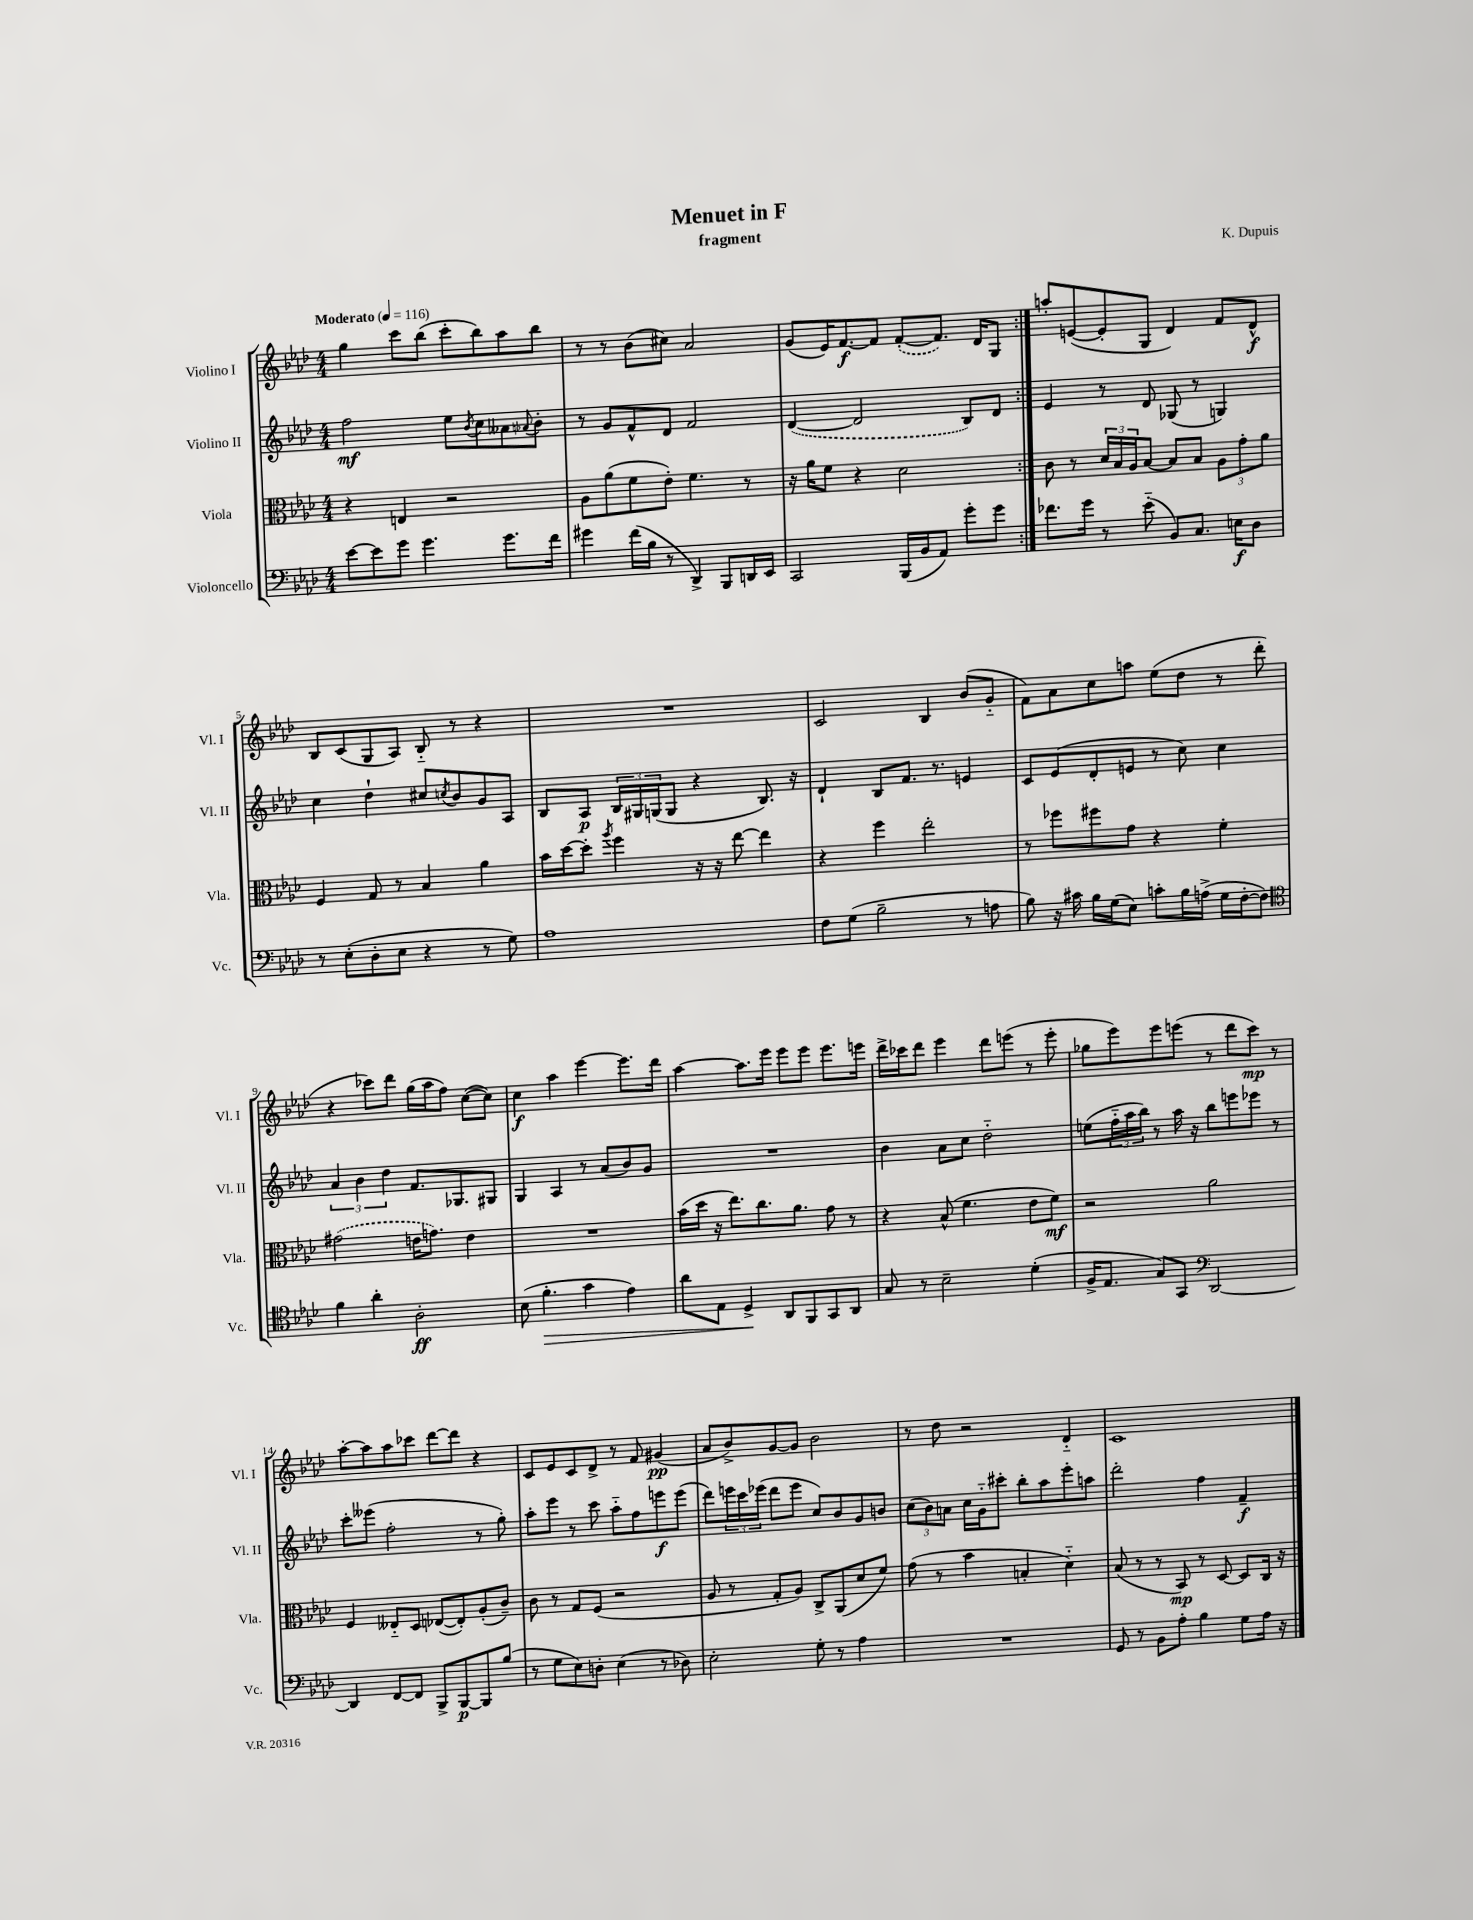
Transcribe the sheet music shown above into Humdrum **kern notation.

**kern	**kern	**kern	**kern
*staff4	*staff3	*staff2	*staff1
*clefF4	*clefC3	*clefG2	*clefG2
*k[b-e-a-d-]	*k[b-e-a-d-]	*k[b-e-a-d-]	*k[b-e-a-d-]
*M4/4	*M4/4	*M4/4	*M4/4
*MM116	*MM116	*MM116	*MM116
[8e-\L	4r	2ff\	4gg\
8e-\]	.	.	.
8g\J	4E/	.	8ccc\L
4.g\	.	.	(8bb-\J
.	2r	8ee-\L	8ccc'\L
.	.	8qb-/	.
.	.	8cc\	8bb-\)
8.g\L	.	8a--\	8aa-\
.	.	8qqa-/	.
.	.	8b-'\J	8bb-\J
16f\Jk	.	.	.
=	=	=	=
4g#\	8A-\L	8r	8r
.	(8a-\	8g/L	8r
(16f\LL	8f\	8f^^/	(8b-\L
16B-\JJ	.	.	.
8r	8e-'\J)	8d-/J	8cc#\J)
4DD-^/)	4.f\	2f/	2a-/
8BBB-/L	.	.	.
16DD/L	8r	.	.
16EE-/JJ	.	.	.
=	=	=	=
2CC/	16r	([4d-/	(8g/L
.	16a-\LK	.	.
.	8f\J	.	16e-/K)
.	.	.	[8.f/
.	4r	2d-/]	.
.	.	.	8f/]J
(16BBB-/LL	2d-\	.	([8f'/L
16BB-/J	.	.	.
8AA-/J)	.	.	8.f/]J)
8g'\L	.	8B-/L)	.
.	.	.	16d-/LK
8g\J	.	8d-/J	8G/J
=:|!	=:|!	=:|!	=:|!
8.f-\L	8c\	4e-/	8aa'/L
.	8r	.	([8e/
16g\Jk	.	.	.
8r	24d-/LL	8r	8e'/]
.	24B-/	.	.
.	24A-/J	.	.
(8e-'~\	[8B-/J	8d-/	8G/J
8BB-/L)	8B-/]L	(8G-/	4d-/)
8.C/J	8B-/J	8r	.
.	12A-\L	4G/)	8f/L
16E\LK	.	.	.
.	12g'\	.	.
8D-\J	.	.	8d-^^/J
.	12a-\J	.	.
=	=	=	=
8r	4F/	4cc\	8B-/L
(8E-'\L	.	.	(8c/
8D-'\	8G/	4dd-`\	8G/
8E-\J	8r	.	8A-/J)
4r	4B-/	8cc#/L	8B-'~/
.	.	8qcc/	.
.	.	8b-/	8r
8r	4a-\	8g/	4r
8G\)	.	8A-/J	.
=	=	=	=
1A-	16b-\LL	8B-/L	1r
.	[16dd-\J	.	.
.	8dd-'\]J	8A-/J	.
.	8qaa-/	.	.
.	4ff\	24B-/LL	.
.	.	24G#/	.
.	.	(24G/J	.
.	.	8G/J	.
.	16r	4r	.
.	16r	.	.
.	[8ee-\	.	.
.	4ee-\]	8.B-/)	.
.	.	16r	.
=	=	=	=
8F\L	4r	4d-`/	2c/
(8G\J	.	.	.
2B-~\	4ff\	8B-/L	.
.	.	8.f/J	.
.	2ee-'\	.	4B-/
.	.	8.r	.
8r	.	4e/	(8b-/L
8A\	.	.	8g'~/J
=	=	=	=
8B-\)	8r	8c/L	8f\L)
16r	8ff-\L	(8e-/	8a-\
16c#\	.	.	.
16B-\LL	8ff#\	8d-'/	8cc\
(16G\J	.	.	.
8E-\J)	8g\J	8e/J	8aa\J
8c'\L	4r	8r	(8ee-\L
16B-\L	.	8cc\)	8dd-\J
(16A^\JJ	.	.	.
16G\LL	4f'\	4cc\	8r
[16F'\J	.	.	.
8F\]J)	.	.	8ddd-'\
=	=	=	=
*clefC4	*	*	*
4f\	(2g#\	6a-/	4r
.	.	6b-\	.
4a-'\	.	.	8ccc-\L)
.	.	6dd-\	.
.	.	.	8ddd-\J
2A-'\	16e\LK	8.f/L	(16gg\LL
.	8.g\J)	.	16aa-\J
.	.	.	8ff\J)
.	.	8.G-/	.
.	4e\	.	([8cc\L
.	.	8G#/J	8cc\]J)
=	=	=	=
(8B-\	1r	4G/	4cc\
4.f'\	.	.	.
.	.	4A-/	4aa-\
4g\	.	8r	[4eee-\
.	.	(8a-/L	.
4e-\)	.	8b-/)	8.eee-\]L
.	.	8g/J	.
.	.	.	16ddd-\Jk
=	=	=	=
8a-\L	(16b-\LL	1r	[4aa-\
.	16dd-\JJ	.	.
8E-\J	16r	.	.
.	8.ee-\L)	.	.
4D-^/	.	.	8.aa-\]L
.	8.cc\	.	.
.	.	.	16eee-\Jk
8AA-/L	.	.	8eee-\L
.	8.a-\J	.	.
8FF/	.	.	8eee-\J
8GG/	8g\	.	8.eee-\L
8AA-/J	8r	.	.
.	.	.	16eee\Jk
=	=	=	=
8G/	4r	4b-\	16ddd-^\LL
.	.	.	16ccc-\J
8r	.	.	8ddd-\J
2B-~\	(8B-^^/	8a-\L	4eee-\
.	4.f\	8cc\J	.
.	.	2dd-'~\	8ddd-\L
.	.	.	(8eee\J
(4d-'\	8e-\L	.	8r
.	8f\J)	.	8eee'\
=	=	=	=
16F^/LK	2r	(8ee\L	8gg-\L
8.E-/J	.	.	.
.	.	24ff'~\L	8eee-\)
.	.	24aa-\	.
.	.	24bb-\JJ)	.
8G/L)	.	8r	8eee-\
8GG/J	.	16aa-\	(8eee\J
.	.	16r	.
*clefF4	*	*	*
[2DD-/	2a-\	8bb-\L	8r
.	.	8eee\	8ddd-\L
.	.	8eee-\J	8ccc\J)
.	.	8r	8r
=	=	=	=
4DD-/]	4F/	8ccc'\L	[8aa-'\L
.	.	(8eee--\J	8aa-\]
[8FF/L	8E--'~/L	2ff'\	8aa-\
8FF/]J	8D-/J	.	8ccc-\J
8BBB-^/L	([8E-/L	.	[8ddd-\L
[8BBB-/	8E-'/])	.	8ddd-\]J
8BBB-/]	(8A-'/	8r	4r
(8B-/J	8c~/J)	8gg'\)	.
=	=	=	=
8r	8c\	8aa-'\L	8c/L
8G\L	8r	8eee-\J	8e-/
8E-\)	8G/L	8r	8c/
8D'\J	(8F/J	8ccc\	8d-^/J
(4E-\	2r	8aa-'~\L	8r
.	.	8ff\	8f/
8r	.	8eee\	(4g#/
8D-\)	.	(8eee\J	.
=	=	=	=
2E-'\	8A-/	8ddd-\L)	8a-/L
.	8r	24eee\L	8b-^/)
.	.	24ccc\	.
.	.	(24eee-\JJ	.
.	8G'/L	8ddd-\L	[8g/
.	8A-/J)	8eee-\J	8g/]J
8G'\	8C^/L	8cc/L)	2b-\
8r	(8AA-/	8b-/	.
4A-\	8d-/	8g/	.
.	8f/J)	8b/J	.
=	=	=	=
1r	(8g\	(12cc\L	8r
.	.	12b-\)	.
.	8r	.	8dd-\
.	.	12a\J	.
.	4b-\	16cc\LL	2r
.	.	16g'~\J	.
.	.	8ccc#'\J	.
.	4B'/	8bb-'\L	.
.	.	8aa-\	.
.	4d-'~\)	8eee-'\	4d-'~/
.	.	8aa\J	.
=	=	=	=
8GG/	(8B-/	2ddd-'\	1c
8r	8r	.	.
8BB-\L	8r	.	.
8A-'\J	8BB-/)	.	.
4B-\	8r	4ff\	.
.	[8D-/	.	.
8G\L	8D-/]L	4f~/	.
16A-\Jk	16C/Jk	.	.
16r	16r	.	.
==	==	==	==
*-	*-	*-	*-
